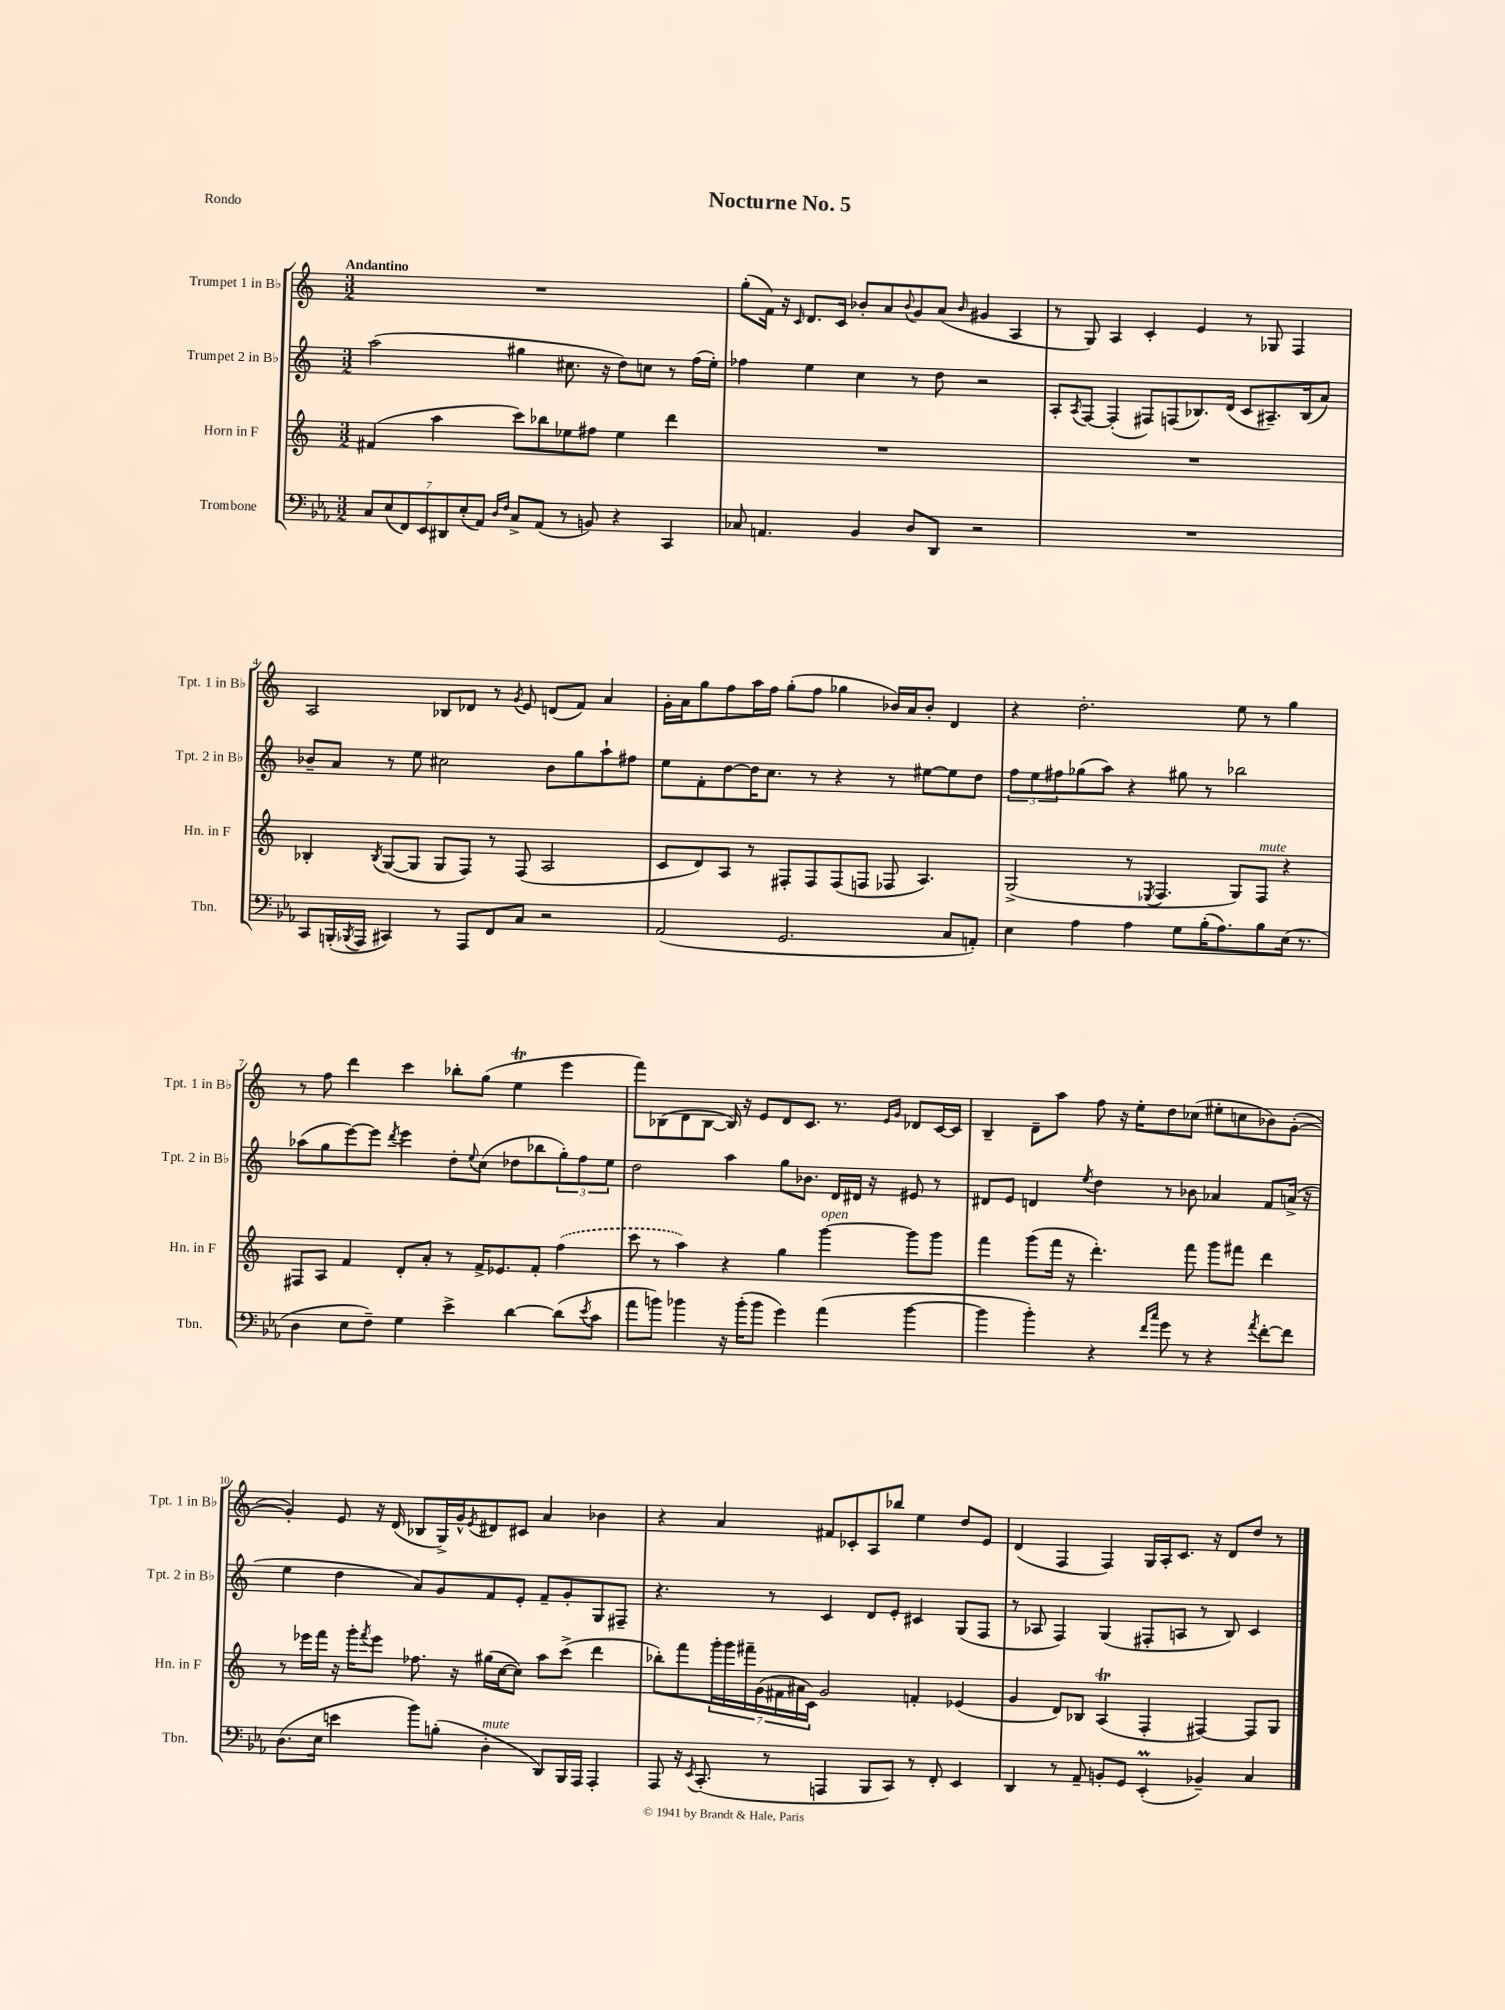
\header { title = "Nocturne No. 5" piece = "Rondo" }
<<
\new StaffGroup <<
\new Staff = "s0" \with { instrumentName = "Trumpet 1 in Bb" shortInstrumentName = "Tpt. 1 in Bb" } {
    \clef treble \key c \major \numericTimeSignature \time 3/2 \tempo "Andantino"
    R1. |
    g''8-.( f'16) r16 \grace { c'16 } d'8. c'16 bes'8-. a'8 \appoggiatura { bes'8 } g'8 a'8( \grace { bes'16 } gis'4 a4 |
    r8 g8) a4 c'4-. e'4 r8 ges8 f4 |
    a2 bes8 des'8 r8 \acciaccatura { g'8 } e'8 d'8( f'8) a'4 |
    g'16-. a'16 g''8 f''8 a''16 f''16 g''8-.( f''8 ges''4 bes'16) a'16 bes'8-. d'4 |
    r4 d''2.-. e''8 r8 g''4 |
    r8 f''8 d'''4 c'''4 bes''8-. g''8( e''4\trill e'''4 |
    f'''8) bes8( d'8 bes8~ bes16) r16 e'8 d'8 c'8. r8. \grace { e'16 g'16 } des'8 c'16~ c'16 |
    b4-- d'8-- a''8 f''8 r16 e''16-. d''8 ces''8( eis''8-. c''8 bes'8) g'8~-.( |
    g'4-.) e'8 r16 d'16( bes8 g16->) g'16-^ \acciaccatura { e'8 } dis'8 cis'8 a'4 bes'4 |
    r4 a'4 fis'8 ces'8-. a8 bes''8 e''4 d''8 e'8 |
    d'4( f4 f4) g16 a16-. c'8. r16 d'8 d''8 r8 \bar "|." |
}
\new Staff = "s1" \with { instrumentName = "Trumpet 2 in Bb" shortInstrumentName = "Tpt. 2 in Bb" } {
    \clef treble \key c \major \numericTimeSignature \time 3/2
    a''2( gis''4 cis''8. r16 d''8) c''8 r8 f''16( e''16-.) |
    fes''4 e''4 c''4 r8 d''8 r2 |
    a8-. \acciaccatura { a8 } f8~ f4-.( fis8) f8( bes8.) d'16( c'8 ais8.--) bes16( a'8) |
    bes'8-- a'8 r8 e''8 cis''2 bes'8 g''8 a''8-! fis''8 |
    e''8 f'8-. d''8~ d''16 c''8. r8 r4 r8 eis''8~ eis''8 d''8 |
    \tuplet 3/2 { f''8 e''8 fis''8 } ges''8( a''8) r4 gis''8 r8 bes''2 |
    aes''8( g''8 e'''8~) e'''8 \acciaccatura { d'''8 } e'''4 d''8-. \appoggiatura { e''8 } c''8( des''8 bes''8 \tuplet 3/2 { g''8-.) f''8 e''8 } |
    d''2 a''4 g''8 bes'8. d'16 dis'16 r16 eis'8 r8 |
    dis'8 e'8 d'4 \acciaccatura { e''8 } d''4 r8 bes'8 aes'4 f'8 a'16->( r16 |
    e''4 d''4 a'8) g'8 f'8 e'8-. f'8-- g'8-. g8 fis8-- |
    r4. r8 c'4 d'8 e'8-. cis'4 g8( f8 |
    r8 aes8 f4) g4( fis8-. a8 r8 b8) c'4 \bar "|." |
}
\new Staff = "s2" \with { instrumentName = "Horn in F" shortInstrumentName = "Hn. in F" } {
    \clef treble \key c \major \numericTimeSignature \time 3/2
    fis'4( a''4 c'''8) bes''8 ees''8 fis''8 ees''4 d'''4 |
    R1. |
    R1. |
    bes4-. \acciaccatura { bes8 } g8~( g8 g8 f8) r8 f8( a2 |
    c'8 d'8) a8 r8 fis8-. fis8 fis8( f8 fes8 a4.) |
    g2->( r8 \acciaccatura { ees8 } f4. g8) f8^\markup { \italic "mute" } r4 |
    fis8 a8 f'4 d'8-. a'8-. r8 f'16-> ees'8. f'8-. \once \slurDashed f''4( |
    c'''8 r8 a''4) r4 g''4 g'''4~^\markup { \italic "open" } g'''8 g'''8 |
    f'''4 g'''8( f'''16 r16 d'''4.-.) f'''8 g'''8 fis'''8 d'''4 |
    r8 ees'''16 f'''16 r16 g'''16-. \acciaccatura { f'''8 } ees'''8 fes''8. r16 gis''16( c''16~ c''8) a''8 c'''8->( d'''4 |
    bes''8-.) f'''8 \tuplet 7/4 { g'''16-. g'''16 fis'''16-- g'16( fis'16 ais'16 c'16) } g'2 f'4-. ees'4( |
    g'4 d'8) bes8 a4\trill( f4-. fis4~) fis8 g8 \bar "|." |
}
\new Staff = "s3" \with { instrumentName = "Trombone" shortInstrumentName = "Tbn." } {
    \clef bass \key ees \major \numericTimeSignature \time 3/2
    \tuplet 7/4 { c8 ees8( f,8) ees,8 dis,8 ees8-.( aes,8) } \grace { d16 f16 } c8-> aes,8( r8 b,8) r4 c,4 |
    ces8 a,4. bes,4 d8 d,8 r2 |
    R1. |
    c,8 b,,16-.( \acciaccatura { bes,,8 } aes,,16 cis,4) r8 aes,,8 f,8 c8 r2 |
    aes,2( g,2. c8 a,8-.) |
    ees4 aes4 aes4 g8 bes16-.( aes8.) bes8 ees16( r8. |
    d4 ees8 f8--) g4 ees'4-> d'4~ d'8( \acciaccatura { ees'8 } c'8 |
    aes'8 b'8) bes'4 r16 bes'16-.( bes'8 g'4) aes'4( bes'4~ |
    bes'4 bes'4-.) r4 \grace { f'16 c''16 } g'8 r8 r4 \acciaccatura { aes'8 } f'8~-. f'8 |
    d8.( ees16 e'4 bes'8) b8-.( d4-.^\markup { \italic "mute" } d,8) bes,,16 aes,,16 aes,,4-. |
    aes,,8 r16 \acciaccatura { ees,8 } c,8.-.( r8 a,,4 bes,,8 c,8) r8 f,8-. ees,4 |
    d,4 r8 aes,8-- b,8-. g,8 ees,4-.\prall( bes,4--) c4 \bar "|." |
}
>>
>>
